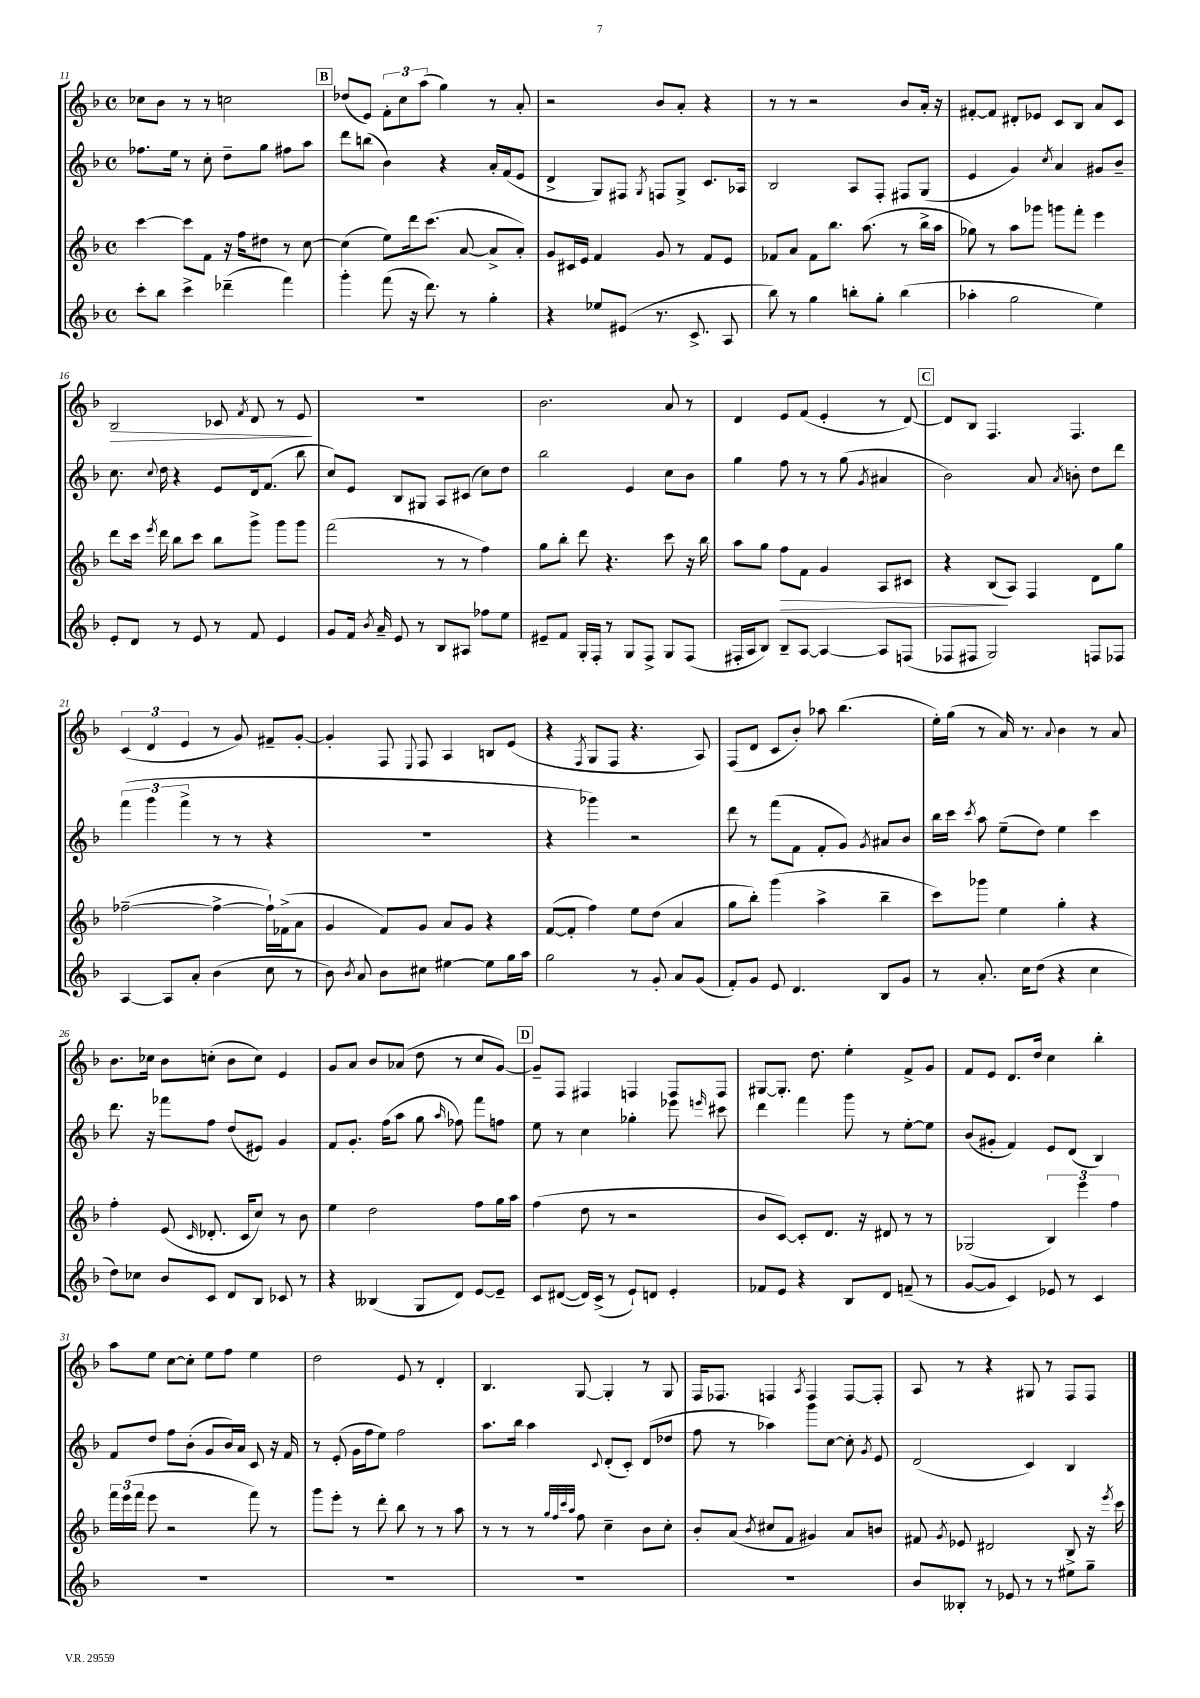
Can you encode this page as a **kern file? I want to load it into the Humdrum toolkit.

**kern	**kern	**dynam	**kern	**kern	**dynam
*part4	*part3	*part3	*part2	*part1	*part1
*staff4	*staff3	*staff3	*staff2	*staff1	*staff1
*clefG2	*clefG2	*	*clefG2	*clefG2	*
*k[b-]	*k[b-]	*	*k[b-]	*k[b-]	*
*M4/4	*M4/4	*	*M4/4	*M4/4	*
*met(c)	*met(c)	*	*met(c)	*met(c)	*
=11	=11	=11	=11	=11	=11
8ccc'\L	[4ccc\	.	8.ff-X\L	8cc-X\L	.
8bb-\J	.	.	.	8b-\J	.
.	.	.	16ee\Jk	.	.
4ccc^\	8ccc\L]	.	8r	8r	.
.	8f\J	.	8cc'\	8r	.
(4ddd-X~\	16r	.	8dd~\L	2ccn\	.
.	16ff\KL	.	.	.	.
.	8dd#X\J	.	8gg\J	.	.
4fff\)	8r	.	8ff#X\L	.	.
.	[8cc\	.	8aa\J	.	.
!!LO:REH:place=s1:t=B
=12	=12	=12	=12	=12	=12
4ggg'\	(4cc\]	.	8ddd\L	(8dd-X/L	.
.	.	.	(8bbn\J	8e/J)	.
(8fff\	8ee\L)	.	4b-\)	12f'\L	.
.	.	.	.	12cc\	.
16r	16ddd\k	.	.	.	.
.	.	.	.	(12aa\J	.
8.ddd\)	(8.ccc\J	.	.	.	.
.	.	.	4r	4gg\)	.
8r	[8a/	.	.	.	.
4gg'\	8a^/L]	.	16a'/LL	8r	.
.	.	.	(16f/J	.	.
.	8a'/J)	.	8e/J	8a'/	.
=13	=13	=13	=13	=13	=13
4r	8g/L	.	4d^/	2r	.
.	16c#X/L	.	.	.	.
.	16e/JJ	.	.	.	.
8ee-X/L	4f/	.	8G/L)	.	.
(8e#X/J	.	.	8F#X/J	.	.
.	.	.	8qG/	.	.
8.r	8g/	.	8Fn/L	8b-/L	.
.	8r	.	8G^/J	8a'/J	.
8.c^/	.	.	.	.	.
.	8f/L	.	8.c/L	4r	.
8A/	8e/J	.	.	.	.
.	.	.	16A-X/Jk	.	.
=14	=14	=14	=14	=14	=14
8bb-\)	8f-X/L	.	2B-/	8r	.
8r	8a/J	.	.	8r	.
4gg\	8f-\L	.	.	2r	.
.	8.bb-\J	.	.	.	.
8bbn'\L	.	.	8A/L	.	.
.	(8.aa\	.	.	.	.
8gg'\J	.	.	8F'/J	.	.
(4bb\	8r	.	8F#X/L	8b-/L	.
.	16bb-^\LL	.	(8G/J	16a'/Jk	.
.	16aa\JJ	.	.	16r	.
=15	=15	=15	=15	=15	=15
4aa-X'\	8gg-X\)	.	4e/	[8f#X'/L	.
.	8r	.	.	8f#/J]	.
2gg\	8aa\L	.	4g/)	8d#X'/L	.
.	8ggg-X\J	.	.	8e-X/J	.
.	.	.	8qcc/	.	.
.	8gggn\L	.	4a/	8c/L	.
.	8fff'\J	.	.	8B-/J	.
4ee\)	4eee\	.	8g#X/L	8a/L	.
.	.	.	8b-~/J	8c/J	.
!!LO:LB:g=z
=16	=16	=16	=16	=16	=16
!	!	!	!	!	!LO:HP:b
8e'/L	8ddd\L	.	8.cc\	2B-/	>
8d/J	16ccc\Jk	.	.	.	.
.	8qeee/	.	8qqcc/	.	.
.	16ddd\	.	16dd\	.	.
8r	8bb-\L	.	4r	.	.
8e/	8ccc\J	.	.	.	.
8r	8bb-\L	.	8e/L	8c-X/	.
.	.	.	.	8qf/	.
8f/	8ggg^\J	.	16d/k	8d/	.
.	.	.	(8.f/J	.	.
4e/	8ggg\L	.	.	8r	.
.	8ggg\J	.	8bb-\	8e/	.
.	.	.	.	.	]
=17	=17	=17	=17	=17	=17
8g/L	(2fff\	.	8cc/L)	1r	.
16f/Jk	.	.	8e/J	.	.
8qb-/	.	.	.	.	.
16a~/	.	.	.	.	.
8e/	.	.	8B-/L	.	.
8r	.	.	8G#X/J	.	.
8B-/L	8r	.	8A/L	.	.
8A#X/J	8r	.	(8c#X/J	.	.
8ff-X\L	4ff\)	.	8cc\L)	.	.
8ee\J	.	.	8dd\J	.	.
=18	=18	=18	=18	=18	=18
8e#X~/L	8gg\L	.	2bb-\	2.b-\	.
8f/J	8bb-'\J	.	.	.	.
16G'/LL	8ddd\	.	.	.	.
16F'/JJ	.	.	.	.	.
8r	4.r	.	.	.	.
8G/L	.	.	4e/	.	.
8F^/J	.	.	.	.	.
8G/L	8ccc\	.	8cc\L	8a/	.
(8F/J	16r	.	8b-\J	8r	.
.	16bb-\	.	.	.	.
=19	=19	=19	=19	=19	=19
16F#X'/LL	8aa\L	.	4gg\	4d/	.
16A/J	.	.	.	.	.
8B-/J)	8gg\J	.	.	.	.
!	!	!LO:HP:b	!	!	!
8B-~/L	8ff\L	>	8ff\	8e/L	.
[8A/J	8f\J	.	8r	(8f/J	.
4A/_	4g/	.	8r	4e'/	.
.	.	.	(8gg\	.	.
.	.	.	8qg/	.	.
8A/L]	8A/L	.	4a#X/	8r	.
(8Fn/J	8c#X/J	.	.	[8d/)	.
!!LO:REH:place=s1:t=C
=20	=20	=20	=20	=20	=20
8F-X/L	4r	.	2b-\)	8d/L]	.
8F#X/J	.	.	.	8B-/J	.
2G/)	(8B-/L	.	.	4.F/	.
.	8A/J)	]	.	.	.
.	4F/	.	8a/	.	.
.	.	.	8qa/	.	.
.	.	.	8bn'\	4.F/	.
8Fn/L	8d\L	.	8dd\L	.	.
8F-X/J	8gg\J	.	8ddd\J	.	.
!!LO:LB:g=z
=21	=21	=21	=21	=21	=21
[4A/	([2ff-X~\	.	(6fff\	(6c/	.
.	.	.	6ggg\	6d/	.
8A/L]	.	.	.	.	.
.	.	.	6fff^\	6e/	.
8a'/J	.	.	.	.	.
(4b-\	4ff-^\_	.	8r	8r	.
.	.	.	8r	8g/)	.
8cc\	16ff-`\LL])	.	4r	8f#X~/L	.
.	(16f-X^\J	.	.	.	.
8r	8a\J	.	.	[8g'/J	.
=22	=22	=22	=22	=22	=22
8b-\)	4g/	.	1r	4g'/]	.
8qb-/	.	.	.	.	.
8a/	.	.	.	.	.
8b-\L	8f/L)	.	.	8F/	.
.	.	.	.	8qqE/	.
8cc#X\J	8g/J	.	.	8F/	.
[4ee#X\	8a/L	.	.	4A/	.
.	8g/J	.	.	.	.
8ee#\L]	4r	.	.	8Bn/L	.
16gg\L	.	.	.	(8e/J	.
16aa\JJ	.	.	.	.	.
=23	=23	=23	=23	=23	=23
2gg\	([8f/L	.	4r	4r	.
.	8f'/J]	.	.	.	.
.	.	.	.	8qF/	.
.	4ff\)	.	4ggg-X\)	8G/L	.
.	.	.	.	8F/J	.
8r	8ee\L	.	2r	4.r	.
8g'/	(8dd\J	.	.	.	.
8a/L	4a/	.	.	.	.
(8g/J	.	.	.	8A/)	.
=24	=24	=24	=24	=24	=24
8f'/L)	8gg\L	.	8ddd\	(8F/L	.
8g/J	8bb-'\J)	.	8r	8d/J	.
8e/	(4ggg\	.	(8fff\L	8c/L	.
4.d/	.	.	8f\J	8b-'/J)	.
.	4aa^\	.	8f'/L	8aa-X\	.
.	.	.	8g/J)	(4.bb-\	.
.	.	.	8qg/	.	.
8B-/L	4bb-~\	.	8a#X/L	.	.
8g/J	.	.	8b-/J	.	.
=25	=25	=25	=25	=25	=25
8r	8ccc\L)	.	16bb-\LL	16ee'\LL)	.
.	.	.	16ccc\JJ	(16gg\JJ	.
.	.	.	8qccc/	.	.
8.a'/	8ggg-X\J	.	8aa\	8r	.
.	4ee\	.	(8ee~\L	16a/)	.
16cc\KL	.	.	.	8.r	.
(8dd\J	.	.	8dd\J)	.	.
.	.	.	.	8qqa/	.
4r	4gg'\	.	4ee\	4b-\	.
4cc\	4r	.	4ccc\	8r	.
.	.	.	.	8a/	.
!!LO:LB:g=z
=26	=26	=26	=26	=26	=26
8dd\L)	4ff'\	.	8.ddd\	8.b-\L	.
8cc-X\J	.	.	.	.	.
.	.	.	16r	16cc-X\Jk	.
8b-/L	(8e/	.	8fff-X\L	8b-\L	.
.	16qqc/	.	.	.	.
8c/J	8.d-X'/	.	8ff\J	(8ccn'\J	.
8d/L	.	.	(8dd/L	8b-\L	.
.	16c/KL	.	.	.	.
8B-/J	8cc/J)	.	8e#X/J)	8cc\J)	.
8c-X/	8r	.	4g/	4e/	.
8r	8b-\	.	.	.	.
=27	=27	=27	=27	=27	=27
4r	4ee\	.	8f/L	8g/L	.
.	.	.	8.g'/J	8a/J	.
(4B--X/	2dd\	.	.	8b-/L	.
.	.	.	(16ff\KL	.	.
.	.	.	8aa\J	(8a-X/J	.
8G/L	.	.	8gg\	8dd\	.
.	.	.	16qqaa/	.	.
8d/J)	.	.	8ff-X\)	8r	.
[8e/L	8ff\L	.	8fff\L	8cc/L	.
8e~/J]	16gg\L	.	8ffn\J	[8g/J)	.
.	16aa\JJ	.	.	.	.
!!LO:REH:place=s1:t=D
=28	=28	=28	=28	=28	=28
8c/L	(4ff\	.	8ee\	8g~/L]	.
([8d#X/J	.	.	8r	8F/J	.
16d#/LL])	8dd\	.	4cc\	4F#X/	.
(16c^/JJ	.	.	.	.	.
8r	8r	.	.	.	.
8e`/L)	2r	.	4gg-X'\	4Fn/	.
8dn/J	.	.	.	.	.
4e'/	.	.	8eee-X\	8F/L	.
.	.	.	16qqeeen/	.	.
.	.	.	8ccc#X\	8F/J	.
=29	=29	=29	=29	=29	=29
8f-X/L	8b-/L	.	4ddd\	[8G#X/L	.
8e/J	[8c/J)	.	.	8.G#'/J]	.
4r	8c'/L]	.	4fff\	.	.
.	.	.	.	8.dd\	.
.	8.d/J	.	.	.	.
8B-/L	.	.	8ggg\	4ee'\	.
.	16r	.	.	.	.
8d/J	8d#X/	.	8r	.	.
(8fn~/	8r	.	[8ee'\L	8f^/L	.
8r	8r	.	8ee\J]	8g/J	.
=30	=30	=30	=30	=30	=30
[8g/L	(2G-X/	.	(8b-/L	8f/L	.
8g/J]	.	.	8g#X'/J	8e/J	.
4c/)	.	.	4f/)	8.d/L	.
.	.	.	.	16dd/Jk	.
8e-X/	6B-/)	.	8e/L	4cc\	.
8r	.	.	(8d/J	.	.
.	6eee\	.	.	.	.
4c/	.	.	4B-/)	4bb-'\	.
.	6ff\	.	.	.	.
!!LO:LB:g=z
=31	=31	=31	=31	=31	=31
1r	24fff\LL	.	8f/L	8aa\L	.
.	(24eee\	.	.	.	.
.	24fff\JJ	.	.	.	.
.	8eee\	.	8dd/J	8ee\J	.
.	2r	.	8ff\L	[8cc\L	.
.	.	.	(8b-'\J	8cc'\J]	.
.	.	.	8g/L	8ee\L	.
.	.	.	16b-/L)	8ff\J	.
.	.	.	16a/JJ	.	.
.	8fff\)	.	8c/	4ee\	.
.	8r	.	16r	.	.
.	.	.	16f/	.	.
=32	=32	=32	=32	=32	=32
1r	8ggg\L	.	8r	2dd\	.
.	8eee'\J	.	(8e'/	.	.
.	8r	.	16g\LL	.	.
.	.	.	16ff\J	.	.
.	8ddd'\	.	8ee\J)	.	.
.	8bb-\	.	2ff\	8e/	.
.	8r	.	.	8r	.
.	8r	.	.	4d'/	.
.	8aa\	.	.	.	.
=33	=33	=33	=33	=33	=33
1r	8r	.	8.aa\L	4.B-/	.
.	8r	.	.	.	.
.	.	.	16bb-\Jk	.	.
.	8r	.	4aa\	.	.
.	32qqgg/LLL	.	.	.	.
.	32qqff/	.	.	.	.
.	32qqccc/	.	.	.	.
.	32qqaa/JJJ	.	.	.	.
.	8ff\	.	.	[8G/	.
.	.	.	8qqc/	.	.
.	4cc~\	.	(8d'/L	4G'/]	.
.	.	.	8c'/J)	.	.
.	8b-\L	.	(8d/L	8r	.
.	8cc'\J	.	8dd-X/J	8G/	.
=34	=34	=34	=34	=34	=34
1r	8b-'/L	.	8ff\	16F/KL	.
.	.	.	.	8.F-X/J	.
.	(8a/J	.	8r	.	.
.	8qb-/	.	.	.	.
.	8cc#X/L	.	4aa-X\)	4Fn/	.
.	8f/J	.	.	.	.
.	.	.	.	8qA/	.
.	4g#X/)	.	8ggg\L	4F/	.
.	.	.	[8cc\J	.	.
.	8a/L	.	8cc'\]	[8F/L	.
.	.	.	8qg/	.	.
.	8bn/J	.	8e/	8F'/J]	.
=35	=35	=35	=35	=35	=35
8b-/L	8f#X/	.	(2d/	8A/	.
.	8qg/	.	.	.	.
8B--X'/J	8e-X/	.	.	8r	.
8r	2d#X/	.	.	4r	.
8e-X/	.	.	.	.	.
8r	.	.	4c/)	8G#X/	.
8r	.	.	.	8r	.
8ee#X\L	8B-^/	.	4B-/	8F/L	.
8gg~\J	16r	.	.	8F/J	.
.	8qeee/	.	.	.	.
.	16ccc\	.	.	.	.
==	==	==	==	==	==
*-	*-	*-	*-	*-	*-
